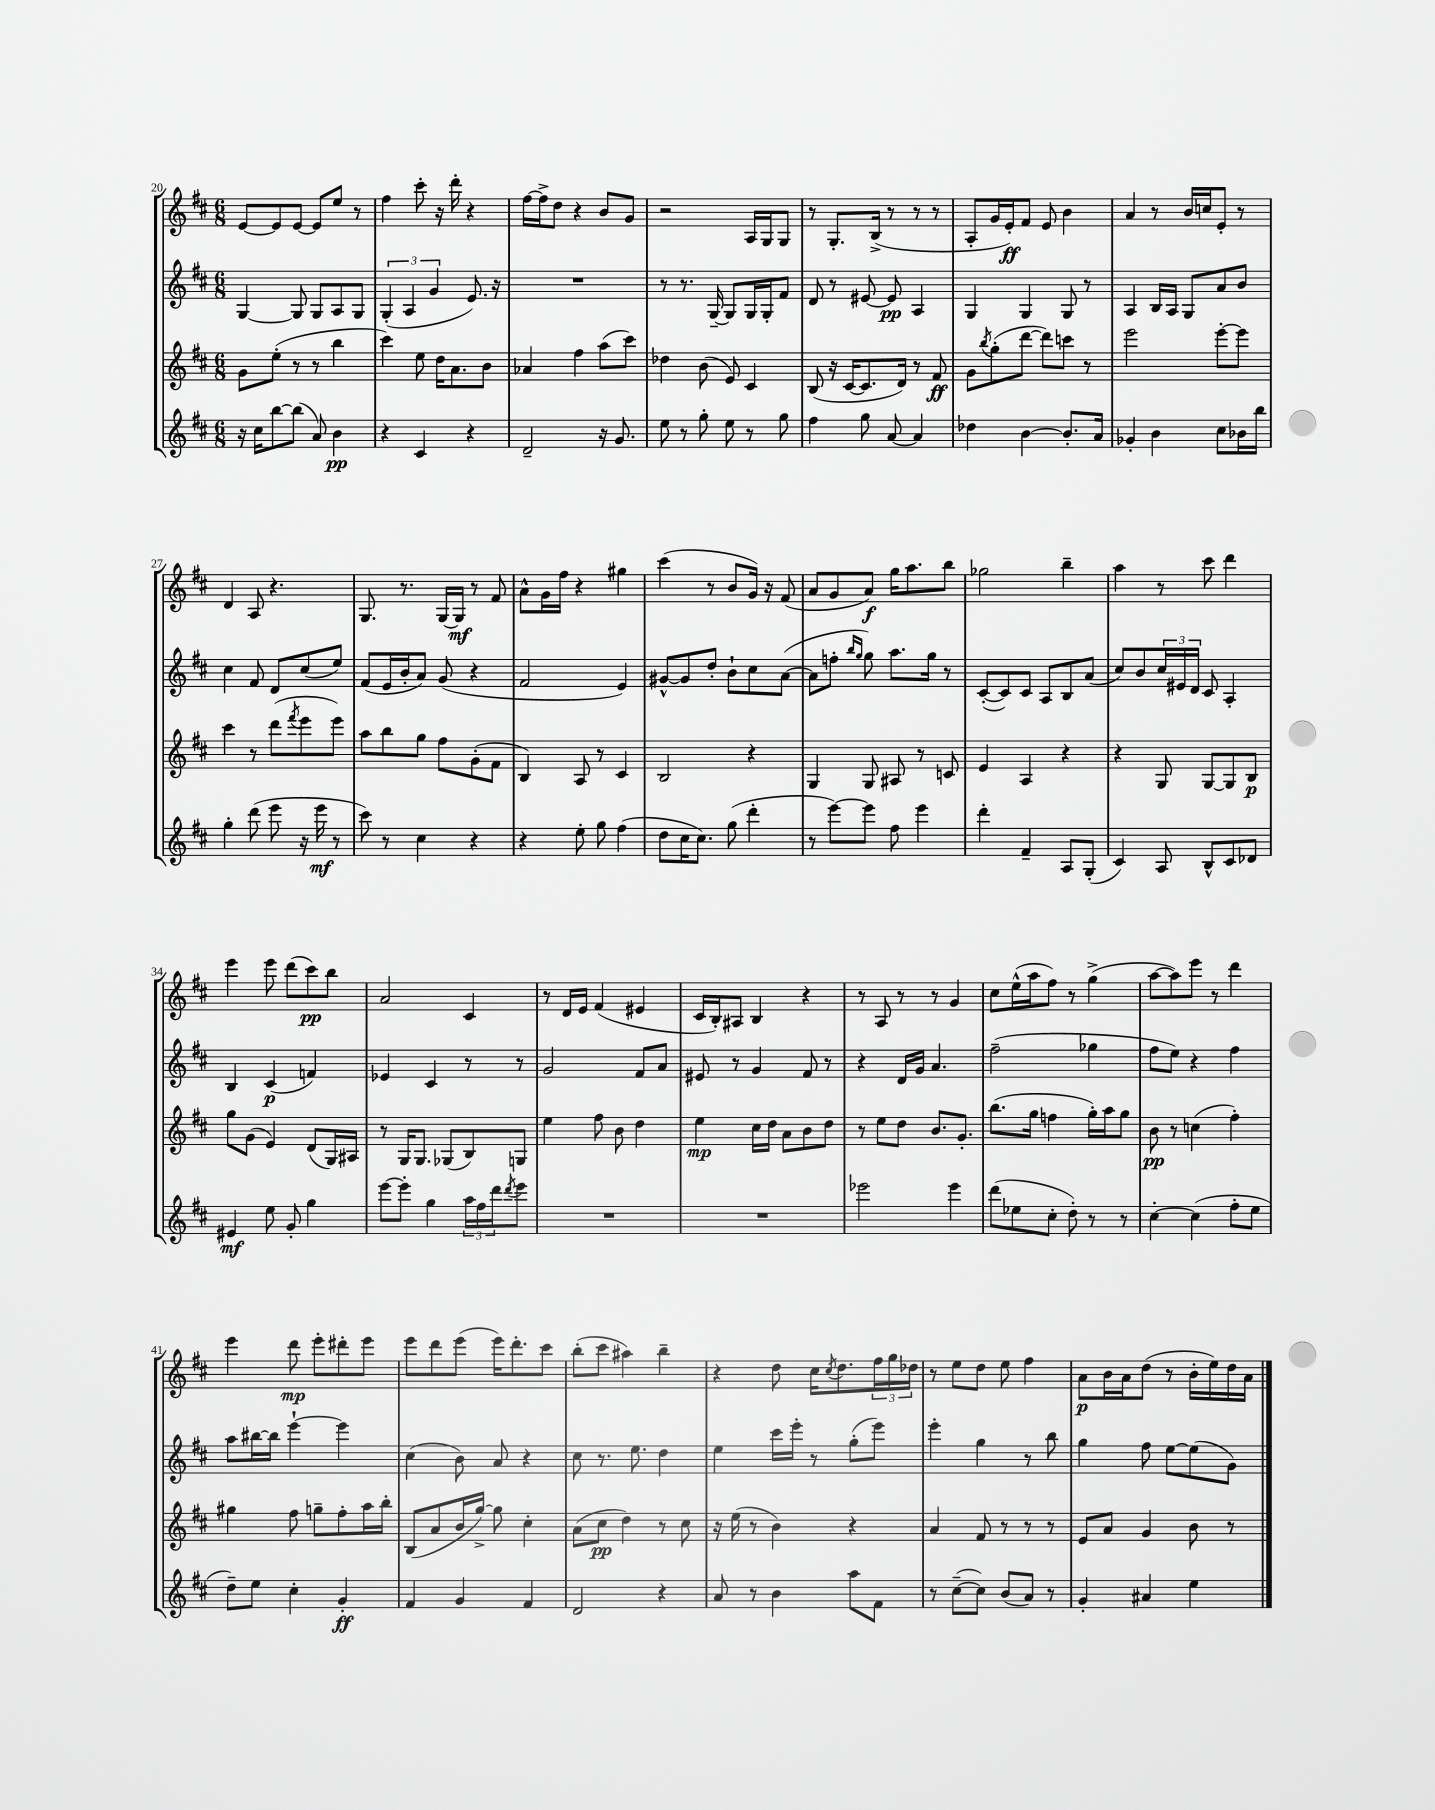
<<
\new StaffGroup <<
\new Staff = "s0" {
    \clef treble \key d \major \numericTimeSignature \time 6/8
    e'8~ e'8 e'8~ e'8 e''8 r8 |
    fis''4 cis'''8-. r16 d'''16-. r4 |
    fis''16~ fis''16-> d''8 r4 b'8 g'8 |
    r2 a16 g16 g8 |
    r8 g8.-. b16->( r8 r8 r8 |
    a8-. g'16 e'16-.\ff) fis'8 e'8 b'4 |
    a'4 r8 b'16 c''16 e'8-. r8 |
    d'4 a8 r4. |
    g8. r8. g16~ g16\mf r8 fis'8 |
    a'8-^ g'16 fis''16 r4 gis''4 |
    cis'''4( r8 b'8 g'16) r16 fis'8( |
    a'8 g'8 a'8\f) g''16 a''8. b''8 |
    ges''2 b''4-- |
    a''4 r8 cis'''8 d'''4 |
    e'''4 e'''8 d'''8( cis'''8\pp) b''8 |
    a'2 cis'4 |
    r8 d'16 e'16 fis'4( eis'4 |
    cis'16 b16-.) ais8 b4 r4 |
    r8 a8 r8 r8 g'4 |
    cis''8 e''16-^( a''16 fis''8) r8 g''4->( |
    a''8~ a''8) e'''8 r8 d'''4 |
    e'''4 d'''8\mp e'''8-. dis'''8-. e'''8 |
    e'''8 d'''8 e'''8( e'''16) d'''8.-. cis'''8 |
    b''8-.( cis'''8 ais''4) b''4-- |
    r4 d''8 cis''16 \acciaccatura { cis''8 } d''8. \tuplet 3/2 { fis''16 g''16 des''16 } |
    r8 e''8 d''8 e''8 fis''4 |
    a'8\p b'16 a'16 d''8( r8 b'16-. e''16) d''16 a'16 \bar "|." |
}
\new Staff = "s1" {
    \clef treble \key d \major \numericTimeSignature \time 6/8
    g4~ g8 g8 a8 g8 |
    \tuplet 3/2 { g4-.( a4 g'4 } e'8.) r16 |
    R2. |
    r8 r8. g16~-- g8 g16 g16-. fis'8 |
    d'8 r8 eis'8~ eis'8\pp a4 |
    g4 g4 g8 r8 |
    a4 b16 a16 g8 a'8 b'8 |
    cis''4 fis'8 d'8 cis''8( e''8) |
    fis'8( e'16 b'16-. a'8) g'8( r4 |
    fis'2 e'4) |
    gis'8~-^ gis'8 d''8-. b'8-! cis''8 a'8~( |
    a'8 f''8-. \grace { b''16 g''16 } g''8) a''8. g''16 r8 |
    cis'8~-.( cis'8) cis'8 a8 b8 a'8( |
    cis''8) b'8 \tuplet 3/2 { cis''16 eis'16 d'16 } cis'8 a4-. |
    b4 cis'4\p( f'4) |
    ees'4 cis'4 r8 r8 |
    g'2 fis'8 a'8 |
    eis'8 r8 g'4 fis'8 r8 |
    r4 d'16 g'16 a'4. |
    fis''2--( ges''4 |
    fis''8 e''8) r4 fis''4 |
    a''8 bis''16~ bis''16 e'''4~-! e'''4 |
    cis''4( b'8) a'8 r4 |
    cis''8 r8. e''8. d''4 |
    e''4 cis'''16 e'''16-. r8 g''8-.( e'''8) |
    e'''4-. g''4 r8 b''8 |
    g''4 fis''8 e''8~ e''8( g'8) \bar "|." |
}
\new Staff = "s2" {
    \clef treble \key d \major \numericTimeSignature \time 6/8
    g'8 e''8-.( r8 r8 b''4 |
    cis'''4) e''8 d''16 a'8. b'8 |
    aes'4 fis''4 a''8( cis'''8) |
    des''4 b'8( e'8) cis'4 |
    b8( r16 cis'16~ cis'8. d'16) r8 fis'8\ff |
    g'8 \acciaccatura { b''8 } g''8-.( d'''8~ d'''8) c'''8 r8 |
    e'''2 e'''8~-. e'''8 |
    cis'''4 r8 d'''8( \acciaccatura { fis'''8 } e'''8 e'''8) |
    a''8 b''8 g''8 fis''8 g'8-.( fis'8 |
    b4) a8 r8 cis'4 |
    b2 r4 |
    g4 g8 ais8 r8 c'8 |
    e'4 a4 r4 |
    r4 g8 g8~ g8 b8\p |
    g''8 g'8( e'4) d'8( g16) ais16 |
    r8 g16 g8. ges8( b8) g8 |
    e''4 fis''8 b'8 d''4 |
    e''4\mp cis''16 d''16 a'8 b'8 d''8 |
    r8 e''8 d''8 b'8. g'8.-. |
    b''8.( g''16 f''4 g''16-.) a''16 g''8 |
    b'8\pp r8 c''4( fis''4-.) |
    gis''4 fis''8 g''8-- fis''8-. a''16 b''16-. |
    b8( a'8 b'16 g''16~->) g''8 cis''4-. |
    a'8( cis''8\pp d''4) r8 cis''8 |
    r16 e''16( r8 b'4) r4 |
    a'4 fis'8 r8 r8 r8 |
    e'8 a'8 g'4 b'8 r8 \bar "|." |
}
\new Staff = "s3" {
    \clef treble \key d \major \numericTimeSignature \time 6/8
    r16 cis''16 b''8~ b''8( a'8) b'4\pp |
    r4 cis'4 r4 |
    d'2-- r16 g'8. |
    e''8 r8 g''8-. e''8 r8 g''8 |
    fis''4 g''8 a'8~ a'4 |
    des''4 b'4~ b'8.-. a'16 |
    ges'4-. b'4 cis''8 bes'16 b''16 |
    g''4-. d'''8( e'''8 r16 e'''16\mf r8 |
    cis'''8) r8 cis''4 r4 |
    r4 e''8-. g''8 fis''4( |
    d''8 cis''16 cis''8.) g''8( d'''4-. |
    r8 e'''8~) e'''8 fis''8 e'''4 |
    d'''4-. fis'4-- a8 g8-.( |
    cis'4) a8 b8-^ cis'8 des'8 |
    eis'4\mf e''8 g'8-. g''4 |
    e'''8~ e'''8-. g''4 \tuplet 3/2 { a''16 fis''16 d'''16 } \acciaccatura { d'''8 } e'''8 |
    R2. |
    R2. |
    ees'''2 ees'''4 |
    d'''8( ees''8 cis''8-. d''8-.) r8 r8 |
    cis''4~-. cis''4( fis''8-. e''8 |
    d''8--) e''8 cis''4-. g'4-.\ff |
    fis'4 g'4 fis'4 |
    d'2 r4 |
    a'8 r8 b'4 a''8 fis'8 |
    r8 cis''8~--( cis''8) b'8( a'8) r8 |
    g'4-. ais'4 e''4 \bar "|." |
}
>>
>>
\layout { \context { \Score currentBarNumber = #20 } }
